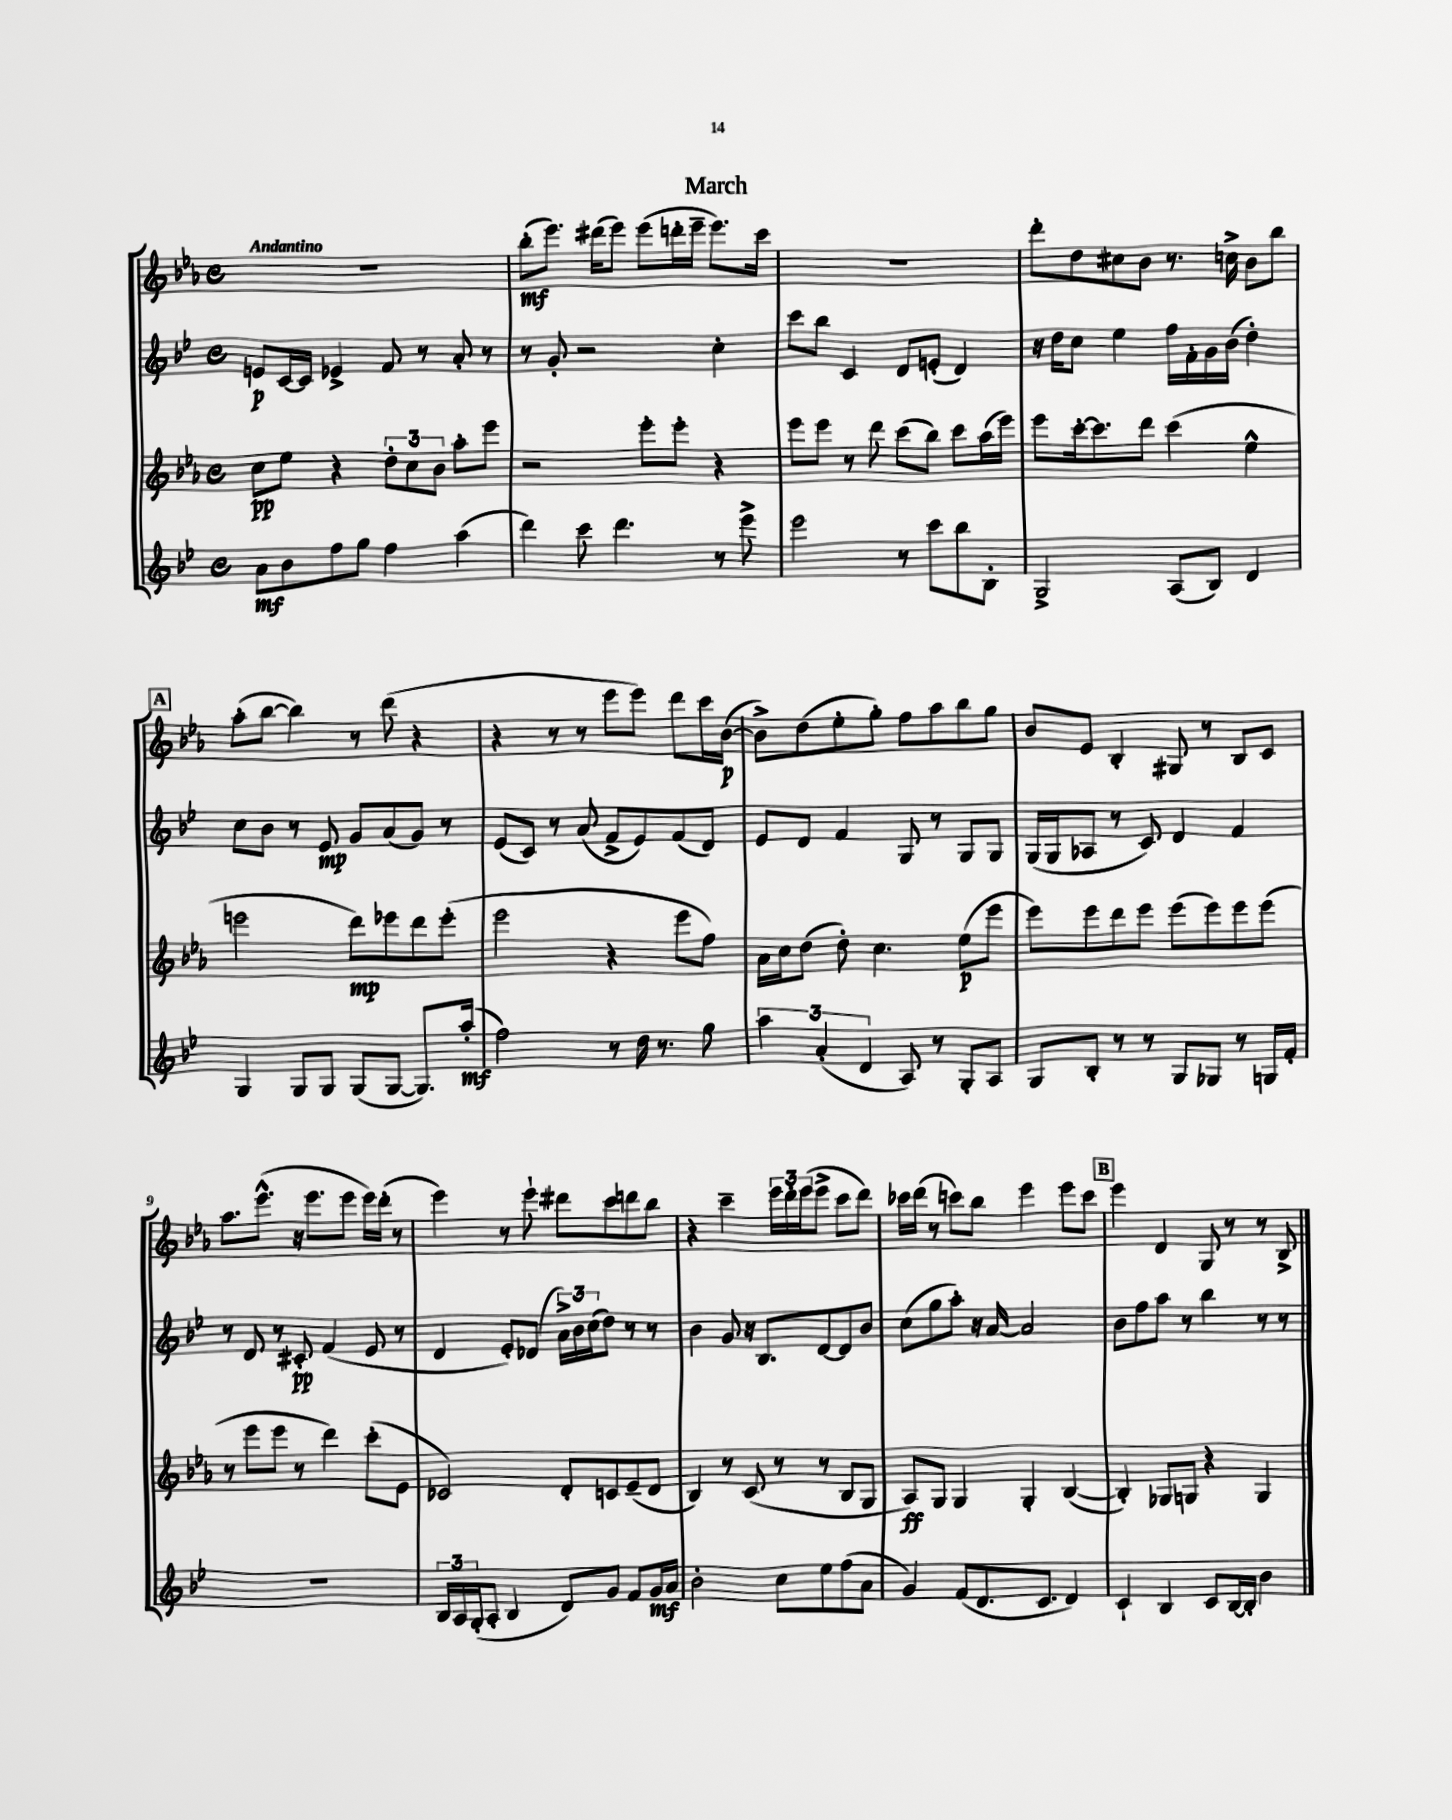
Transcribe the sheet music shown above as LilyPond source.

\header { title = "March" }
<<
\new StaffGroup <<
\new Staff = "s0" {
    \clef treble \key ees \major \defaultTimeSignature \time 4/4 \tempo "Andantino"
    R1 |
    bes''8-.\mf( ees'''8.) dis'''16( ees'''8) ees'''8( d'''16-. ees'''16-- ees'''8.) c'''16 |
    R1 |
    d'''8-. d''8 cis''8 bes'8 r8. c''16-> bes'8 bes''8 |
    \mark \markup { \box "A" } aes''8-.( bes''8~ bes''4) r8 d'''8( r4 |
    r4 r8 r8 ees'''8 ees'''8) d'''8 c'''16 bes'16~\p( |
    bes'8->) d''8( ees''8-. g''8-.) f''8 aes''8 bes''8 g''8 |
    bes'8 ees'8 bes4-. gis8 r8 bes8 c'8 |
    aes''8. ees'''8.-^( r16 ees'''8. ees'''8 ees'''16) d'''16-.( r8 |
    ees'''4) r8 ees'''8-! dis'''8 c'''8 d'''8 bes''8 |
    r4 c'''4-- \tuplet 3/2 { ees'''16 d'''16-. ees'''16( } ees'''8-> c'''8 d'''8) |
    ces'''16 d'''16( r8 c'''8) bes''8 ees'''4 ees'''8 c'''8 |
    \mark \markup { \box "B" } ees'''4 d'4 g8 r8 r8 bes8-> \bar "|." |
}
\new Staff = "s1" {
    \clef treble \key bes \major \defaultTimeSignature \time 4/4
    e'8\p c'16~ c'16 ees'4-> f'8 r8 a'8-. r8 |
    r8 g'8-. r2 c''4-. |
    c'''8 bes''8 c'4 d'8 e'8-.( d'4) |
    r16 d''16 c''8 ees''4 f''16 f'16-. g'16 bes'16( d''4-.) |
    \mark \markup { \box "A" } c''8 bes'8 r8 ees'8\mp g'8 a'8( g'8) r8 |
    ees'8( c'8) r8 a'8( f'8-> ees'8) f'8( d'8) |
    ees'8 d'8 f'4 g8 r8 g8 g8 |
    g16( g16 aes8 r8 c'8) d'4 f'4 |
    r8 d'8 r8 cis'8-.\pp f'4( ees'8 r8 |
    d'4 ees'8-.) des'8( \tuplet 3/2 { a'16->) bes'16 c''16( } d''8) r8 r8 |
    bes'4 g'8 r16 bes8. d'8~ d'8 bes'8 |
    c''8( g''8 a''8-.) r16 a'16~ a'2 |
    \mark \markup { \box "B" } bes'8 f''8 a''8 r8 bes''4 r8 r8 \bar "|." |
}
\new Staff = "s2" {
    \clef treble \key ees \major \defaultTimeSignature \time 4/4
    c''8\pp ees''8 r4 \tuplet 3/2 { d''8-. c''8 bes'8 } aes''8-. ees'''8 |
    r2 ees'''8-. ees'''8-. r4 |
    ees'''8 ees'''8 r8 d'''8 c'''8( bes''8) c'''8 aes''16( ees'''16) |
    ees'''8 c'''16~-. c'''8. d'''8 c'''4( ees''4-^ |
    \mark \markup { \box "A" } e'''2 d'''8\mp) ees'''8 d'''8 ees'''8-.( |
    ees'''2 r4 ees'''8 f''8) |
    aes'16 c''16 d''8( d''8-.) c''4. ees''8\p( ees'''8 |
    ees'''8) ees'''8 d'''8 ees'''8 ees'''8( ees'''8) ees'''8 ees'''8( |
    r8 ees'''8 ees'''8 r8 d'''4) c'''8-.( ees'8 |
    ces'2) d'8-. c'8 ees'8--( d'8 |
    bes4) r8 c'8( r8 r8 bes8 g8 |
    aes8\ff) g8 g4 g4-. bes4~( |
    \mark \markup { \box "B" } bes4-.) ges8 g8 r4 g4 \bar "|." |
}
\new Staff = "s3" {
    \clef treble \key bes \major \defaultTimeSignature \time 4/4
    a'8\mf bes'8 f''8 g''8 f''4 a''4( |
    d'''4) c'''8 d'''4. r8 ees'''8-> |
    ees'''2 r8 c'''8 bes''8 bes8-. |
    g2-> a8( bes8) d'4 |
    \mark \markup { \box "A" } g4 g8 g8 g8( g8~ g8.) a''16-.\mf( |
    f''2) r8 d''16 r8. g''8 |
    \tuplet 3/2 { a''4 a'4-.( d'4 } a8) r8 g8-. a8 |
    g8 bes8-. r8 r8 g8 ges8 r8 g16 f'16-. |
    r1 |
    \tuplet 3/2 { bes16 a16 g16-.( } a8-. bes4 d'8) g'8 f'8 g'16\mf a'16 |
    bes'2-. c''8 ees''8 f''8( a'8 |
    g'4) f'8( d'8. c'8. d'4) |
    \mark \markup { \box "B" } c'4-! bes4 c'8 bes16~ bes16-. bes'4 \bar "|." |
}
>>
>>
